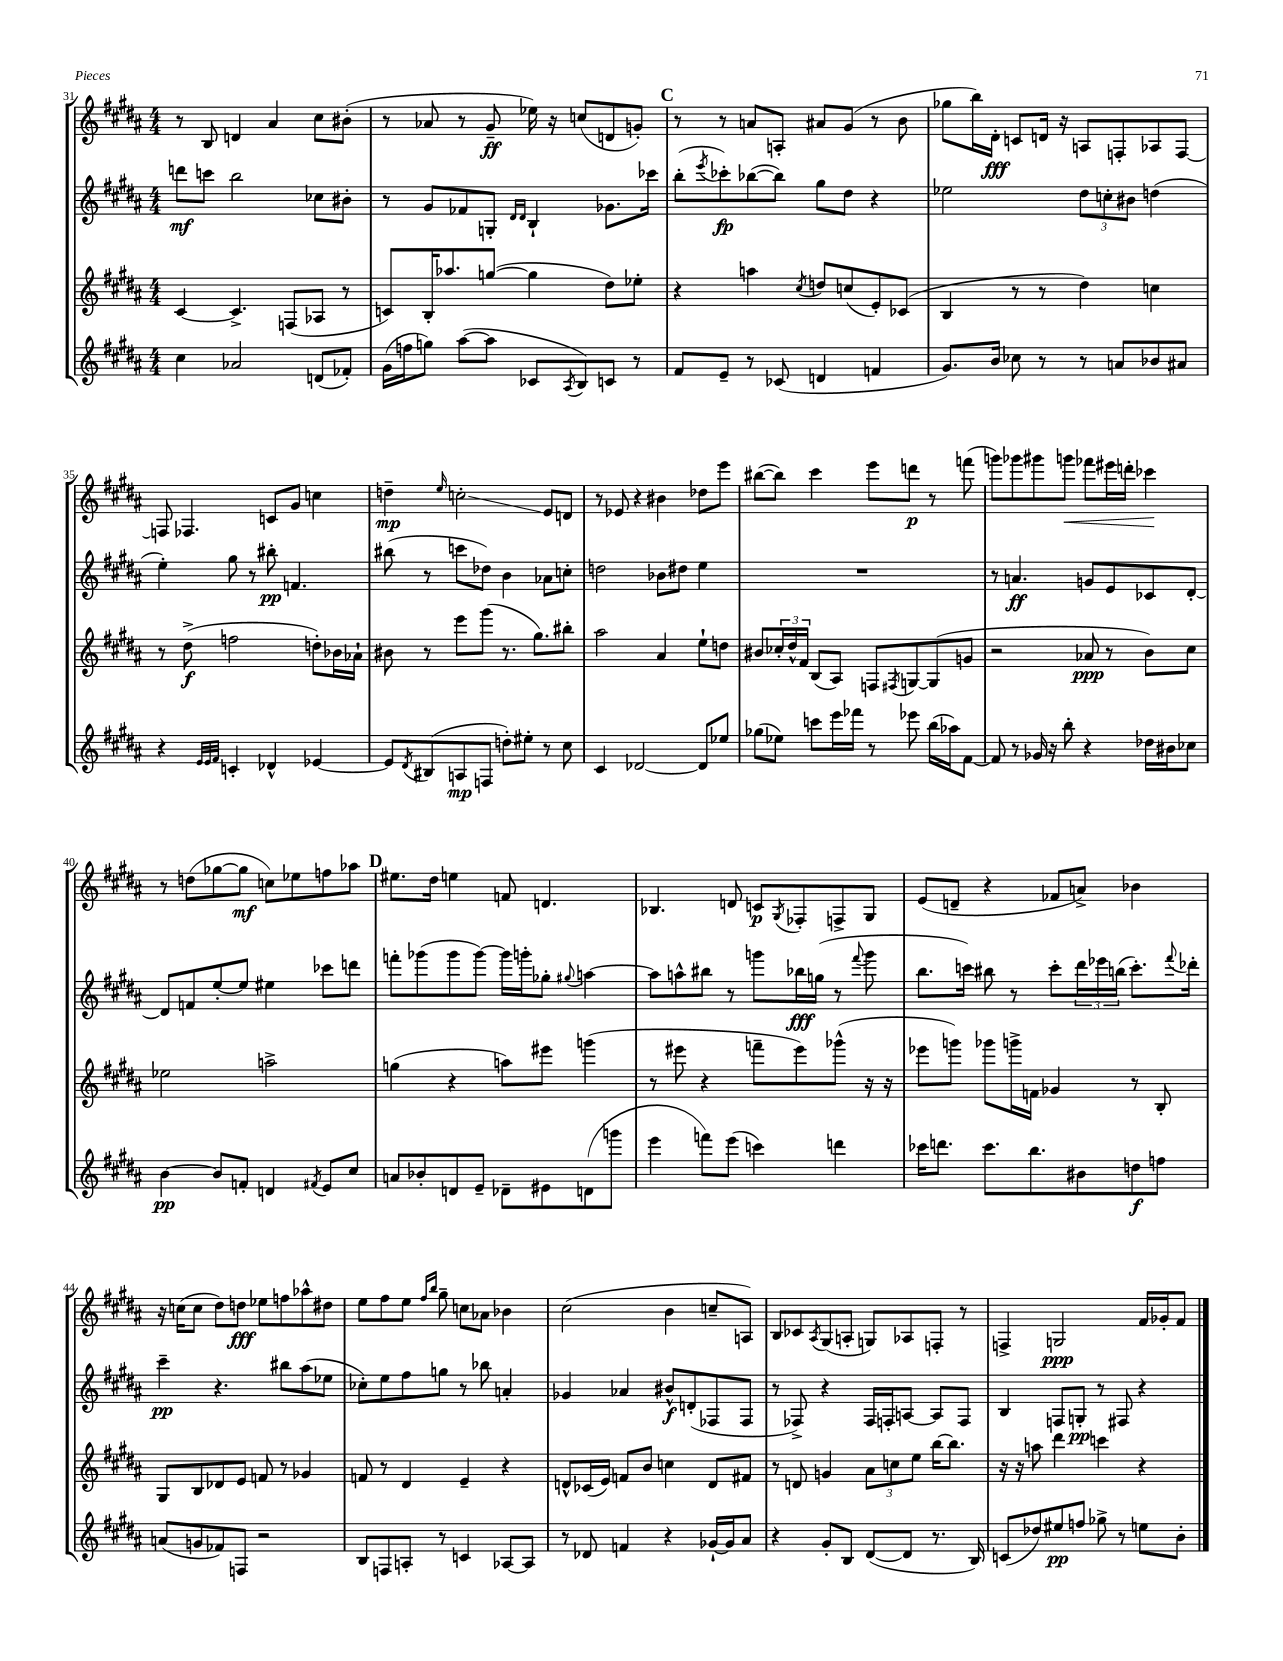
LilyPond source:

<<
\new StaffGroup <<
\new Staff = "s0" {
    \clef treble \key b \major \numericTimeSignature \time 4/4
    r8 b8 d'4 ais'4 cis''8 bis'8-.( |
    r8 aes'8 r8 gis'8--\ff ees''16) r16 c''8( d'8 g'8-.) |
    \mark \markup { \bold "C" } r8 r8 a'8 a8-. ais'8 gis'8( r8 b'8 |
    ges''8 b''16) dis'16-.\fff c'8 d'16 r16 a8 f8-. aes8 f8~ |
    f8 fes4. c'8 gis'8 c''4 |
    d''4--\mp \grace { e''16 } c''2-.\glissando e'8 d'8 |
    r8 ees'8 r4 bis'4 des''8 e'''8 |
    bis''8~( bis''8) cis'''4 e'''8 d'''8\p r8 f'''8( |
    g'''8) ges'''8 gis'''8 g'''8\< fes'''8 eis'''16 d'''16-. ces'''4\! |
    r8 d''8( ges''8~ ges''8\mf c''8) ees''8 f''8 aes''8 |
    \mark \markup { \bold "D" } eis''8. dis''16 e''4 f'8 d'4. |
    bes4. d'8 c'8\p \acciaccatura { gis8 } fes8-. f8-> gis8 |
    e'8( d'8-- r4 fes'8 a'8->) bes'4 |
    r16 c''16( c''8 dis''8) d''8\fff ees''8 f''8 aes''8-^ dis''8 |
    e''8 fis''8 e''8 \grace { fis''16 b''16 } gis''8-- c''8 aes'8 bes'4 |
    cis''2( b'4 c''8-- a8) |
    b8 ces'8 \acciaccatura { ais8 } gis8( a8-. g8) aes8 f8-. r8 |
    f4-> g2\ppp fis'16 ges'16-. fis'8 \bar "|." |
}
\new Staff = "s1" {
    \clef treble \key b \major \numericTimeSignature \time 4/4
    d'''8\mf c'''8 b''2 ces''8 bis'8-. |
    r8 gis'8 fes'8 g8-. \grace { dis'16 dis'16 } b4-! ges'8. ces'''16 |
    \mark \markup { \bold "C" } b''8-.( \acciaccatura { e'''8 } ces'''8-.\fp) bes''8~( bes''8) gis''8 dis''8 r4 |
    ees''2 \tuplet 3/2 { dis''8 c''8-. bis'8 } d''4( |
    e''4-.) gis''8 r8 bis''8-.\pp f'4. |
    bis''8( r8 c'''8 des''8) b'4 aes'8 c''8-. |
    d''2 bes'8 dis''8 e''4 |
    R1 |
    r8 a'4.\ff g'8 e'8 ces'8 dis'8~-. |
    dis'8 f'8 e''8~-. e''8 eis''4 ces'''8 d'''8 |
    \mark \markup { \bold "D" } f'''8-. ges'''8( ges'''8 ges'''8~) ges'''16 g'''16-. ges''8-. \appoggiatura { gis''8 } a''4~ |
    a''8 a''8-^ bis''8 r8 g'''8 bes''16\fff g''16( r8 \appoggiatura { fis'''8 } g'''8 |
    b''8. c'''16) bis''8 r8 c'''8-. \tuplet 3/2 { dis'''16 ees'''16 b''16( } c'''8.-.) \appoggiatura { fis'''8 } des'''16-. |
    cis'''4--\pp r4. bis''8 ais''8( ees''8 |
    ces''8-.) e''8 fis''8 g''8 r8 bes''8 a'4-. |
    ges'4 aes'4 bis'8-^\f d'8-.( fes8 fes8 |
    r8 fes8->) r4 fes16 f16-. a8~ a8 f8 |
    b4 f8 g8-.\pp r8 fis8 r4 \bar "|." |
}
\new Staff = "s2" {
    \clef treble \key b \major \numericTimeSignature \time 4/4
    cis'4~ cis'4.-> f8( aes8 r8 |
    c'8) b16-. aes''8. g''8~( g''4 dis''8) ees''8-. |
    \mark \markup { \bold "C" } r4 a''4 \acciaccatura { cis''8 } d''8 c''8( e'8-.) ces'8( |
    b4 r8 r8 dis''4) c''4 |
    r8 dis''8->\f( f''2 d''8-.) bes'16 aes'16-! |
    bis'8 r8 e'''8 gis'''8( r8. gis''8.) bis''8-. |
    ais''2 ais'4 e''8-! d''8 |
    bis'8 \tuplet 3/2 { ces''16-. dis''16-^ fis'16 } b8( ais8) f8 \acciaccatura { fis8 } g8~ g8( g'8 |
    r2 aes'8\ppp r8 b'8) cis''8 |
    ees''2 a''2-> |
    \mark \markup { \bold "D" } g''4( r4 a''8) eis'''8 g'''4( |
    r8 eis'''8 r4 f'''8-- eis'''8) ges'''8-^( r16 r16 |
    ees'''8 g'''8) ges'''8 g'''16-> f'16 ges'4 r8 b8-. |
    gis8 b8 des'8 e'8 f'8 r8 ges'4 |
    f'8 r8 dis'4 e'4-- r4 |
    d'8-^ ces'16( e'16) f'8 b'8 c''4 d'8 fis'8 |
    r8 d'8 g'4 \tuplet 3/2 { ais'8 c''8 e''8 } b''16~ b''8. |
    r16 r16 a''8 dis'''4 c'''4 r4 \bar "|." |
}
\new Staff = "s3" {
    \clef treble \key b \major \numericTimeSignature \time 4/4
    cis''4 aes'2 d'8( fes'8-.) |
    gis'16( f''16 g''8) ais''8~( ais''8 ces'8 \acciaccatura { ais8 } b8) c'8 r8 |
    \mark \markup { \bold "C" } fis'8 e'8-- r8 ces'8( d'4 f'4 |
    gis'8.) b'16 ces''8 r8 r8 a'8 bes'8 ais'8 |
    r4 \grace { e'32 e'32 fis'32 } c'4-. des'4-^ ees'4~ |
    ees'8 \acciaccatura { dis'8 } bis8( a8\mp f8 d''8-.) eis''8-. r8 cis''8 |
    cis'4 des'2~ des'8 ees''8 |
    ges''8( ees''8) c'''8 e'''16 fes'''16 r8 ees'''8 b''16( aes''16) fis'8~ |
    fis'8 r8 ges'16 r16 b''8-. r4 des''16 bis'16 ces''8 |
    b'4~\pp b'8 f'8-. d'4 \acciaccatura { fis'8 } e'8 cis''8 |
    \mark \markup { \bold "D" } a'8 bes'8-. d'8 e'8-- des'8-- eis'8 d'8( g'''8 |
    e'''4 f'''8) e'''8( c'''4) d'''4 |
    ces'''16 d'''8. ces'''8. b''8. bis'8 d''8\f f''8 |
    a'8( g'8 fes'8) f8 r2 |
    b8 f8 a8-. r8 c'4 aes8~ aes8 |
    r8 des'8 f'4 r4 ges'16~-! ges'16 ais'8 |
    r4 gis'8-. b8 dis'8~( dis'8 r8. b16) |
    c'8( des''8) eis''8\pp f''8 ges''8-> r8 e''8 b'8-. \bar "|." |
}
>>
>>
\layout { \context { \Score currentBarNumber = #31 } }
